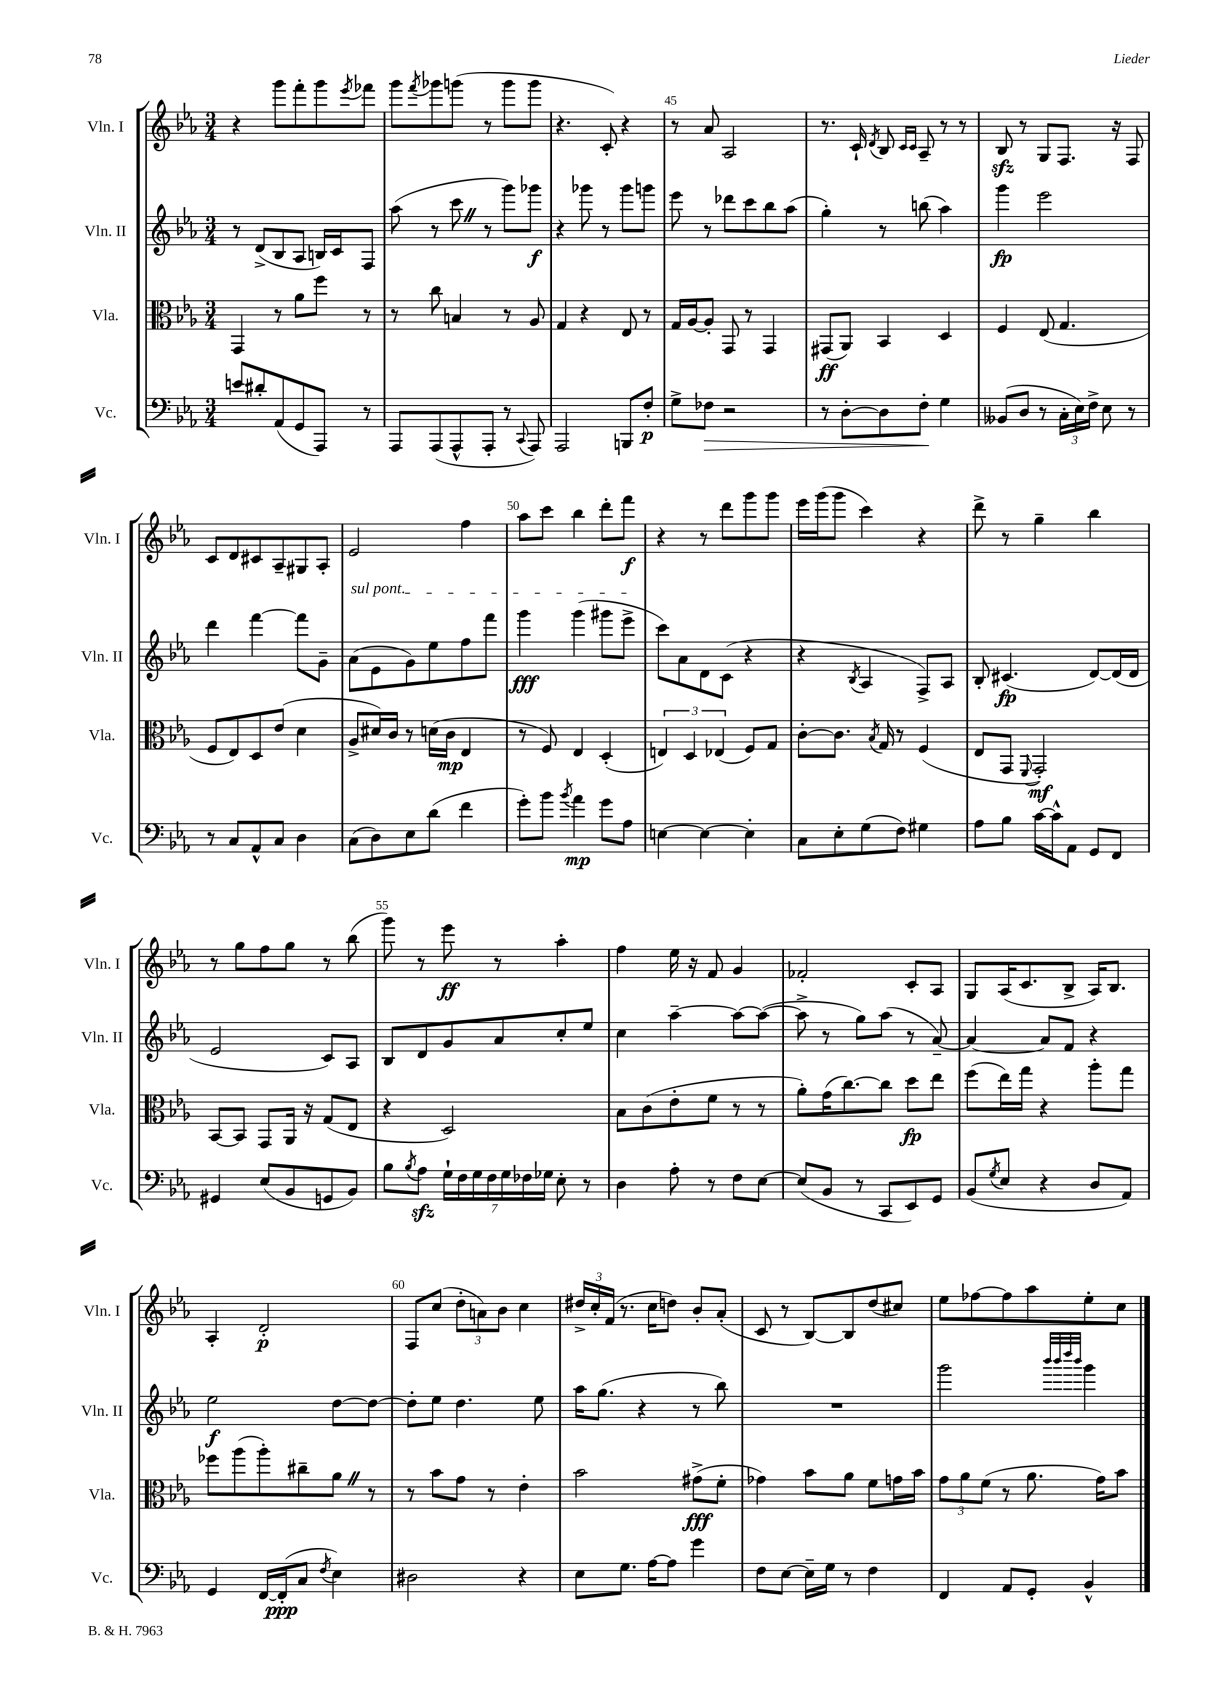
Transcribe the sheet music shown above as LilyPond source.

<<
\new StaffGroup <<
\new Staff = "s0" \with { instrumentName = "Vln. I" shortInstrumentName = "Vln. I" } {
    \clef treble \key ees \major \numericTimeSignature \time 3/4
    r4 g'''8 f'''8-. g'''8 \acciaccatura { ees'''8 } fes'''8 |
    g'''8 \acciaccatura { f'''8 } ges'''8 g'''8( r8 g'''8 g'''8 |
    r4. c'8-.) r4 |
    r8 aes'8 aes2 |
    r8. c'16-! \acciaccatura { d'8 } bes8 \grace { c'16 c'16 } aes8-- r8 r8 |
    bes8\sfz r8 g8 f8. r16 f8 |
    c'8 d'8 cis'8 aes8-- gis8 aes8-. |
    ees'2 f''4 |
    aes''8 c'''8 bes''4 d'''8-. f'''8\f |
    r4 r8 d'''8 g'''8 g'''8 |
    ees'''16 g'''16( g'''8 c'''4) r4 |
    d'''8-> r8 g''4-- bes''4 |
    r8 g''8 f''8 g''8 r8 bes''8( |
    g'''8) r8 ees'''8\ff r8 aes''4-. |
    f''4 ees''16 r16 f'8 g'4 |
    fes'2-. c'8-. aes8 |
    g8 aes16( c'8. bes8-> aes16) bes8. |
    aes4-. d'2-.\p |
    f8 c''8( \tuplet 3/2 { d''8-. a'8) bes'8 } c''4 |
    \tuplet 3/2 { dis''16-> c''16-. f'16( } r8. c''16 d''8) bes'8-. aes'8-.( |
    c'8 r8 bes8~) bes8 d''8( cis''8) |
    ees''8 fes''8~ fes''8 aes''8 ees''8-. c''8 \bar "|." |
}
\new Staff = "s1" \with { instrumentName = "Vln. II" shortInstrumentName = "Vln. II" } {
    \clef treble \key ees \major \numericTimeSignature \time 3/4
    r8 d'8->( bes8 aes8 b16) c'16 f8 |
    aes''8( r8 c'''8 \once \override BreathingSign.text = \markup { \musicglyph "scripts.caesura.straight" } \breathe r8 g'''8) ges'''8\f |
    r4 ges'''8 r8 ges'''8 g'''8 |
    ees'''8 r8 des'''8 c'''8 bes''8 aes''8( |
    g''4-.) r8 b''8( aes''4) |
    g'''4\fp ees'''2 |
    d'''4 f'''4~ f'''8 g'8-- |
    \once \override TextSpanner.bound-details.left.text = \markup { \italic "sul pont." } aes'8\startTextSpan( ees'8 g'8) ees''8 f''8 f'''8 |
    g'''4\fff g'''4( gis'''8 ees'''8->\stopTextSpan |
    c'''8) aes'8 d'8 c'8( r4 |
    r4 \acciaccatura { bes8 } aes4 f8->) aes8 |
    bes8-. cis'4.\fp( d'8~) d'16( d'16 |
    ees'2 c'8) aes8 |
    bes8 d'8 g'8 aes'8 c''8-. ees''8 |
    c''4 aes''4~-- aes''8~ aes''8~( |
    aes''8-> r8 g''8) aes''8( r8 aes'8~--) |
    aes'4~ aes'8 f'8 r4 |
    ees''2\f d''8~ d''8~ |
    d''8-. ees''8 d''4. ees''8 |
    aes''16 g''8.( r4 r8 bes''8) |
    R2. |
    g'''2 \grace { bes'''32 bes'''32 d''''32 bes'''32 } g'''4 \bar "|." |
}
\new Staff = "s2" \with { instrumentName = "Vla." shortInstrumentName = "Vla." } {
    \clef alto \key ees \major \numericTimeSignature \time 3/4
    g,4 r8 aes'8 f''8 r8 |
    r8 c''8 b4 r8 aes8 |
    g4 r4 ees8 r8 |
    g16 aes16~ aes8-. g,8 r8 g,4 |
    gis,8\ff( aes,8) bes,4 d4 |
    f4 ees8( g4. |
    f8 ees8) d8 ees'8( d'4 |
    aes8-> dis'16) c'16 r8 d'16( c'16\mp ees4 |
    r8 f8) ees4 d4-.( |
    \tuplet 3/2 { e4) d4 ees4( } f8) g8 |
    c'8~-. c'8. \acciaccatura { bes8 } g16 r8 f4( |
    ees8 g,8 \appoggiatura { f,8 } g,2-.\mf) |
    bes,8~ bes,8 g,8 aes,16 r16 g8( ees8 |
    r4 d2) |
    bes8 c'8( ees'8-. f'8 r8 r8 |
    aes'8-.) g'16( c''8.~) c''8 d''8\fp ees''8 |
    f''8( ees''16) g''16 r4 aes''8-. g''8 |
    fes''8 aes''8( aes''8-.) cis''8-- aes'8 \once \override BreathingSign.text = \markup { \musicglyph "scripts.caesura.straight" } \breathe r8 |
    r8 bes'8 g'8 r8 ees'4-. |
    bes'2 gis'8->\fff( f'8-. |
    ges'4) bes'8 aes'8 f'8 g'16 bes'16 |
    \tuplet 3/2 { g'8 aes'8 f'8( } r8 aes'8. g'16) bes'8 \bar "|." |
}
\new Staff = "s3" \with { instrumentName = "Vc." shortInstrumentName = "Vc." } {
    \clef bass \key ees \major \numericTimeSignature \time 3/4
    e'8 dis'8-. aes,8( g,8 aes,,8) r8 |
    aes,,8 aes,,8( aes,,8-^ aes,,8-. r8 \appoggiatura { c,8 } aes,,8) |
    aes,,2 b,,8 f8-.\p |
    g8-> fes8\> r2 |
    r8 d8~-. d8 f8-.\! g4 |
    beses,8( d8 r8 \tuplet 3/2 { c16-. ees16) f16-> } ees8 r8 |
    r8 c8 aes,8-^ c8 d4 |
    c8( d8) ees8 d'8( f'4 |
    g'8-.) bes'8 \acciaccatura { bes'8 } aes'4\mp g'8 aes8 |
    e4~ e4~ e4-. |
    c8 ees8-. g8( f8) gis4 |
    aes8 bes8 c'16~ c'16-^ aes,8 g,8 f,8 |
    gis,4 ees8( bes,8 g,8 bes,8) |
    bes8 \acciaccatura { bes8 } aes8\sfz \tuplet 7/4 { g16-! f16 g16 f16 g16 fes16 ges16 } ees8-. r8 |
    d4 aes8-. r8 f8 ees8~ |
    ees8( bes,8 r8 c,8 ees,8) g,8 |
    bes,8( \acciaccatura { g8 } ees8 r4 d8 aes,8) |
    g,4 f,16~ f,16-.\ppp( c8 \acciaccatura { f8 } ees4) |
    dis2 r4 |
    ees8 g8. aes16~ aes8 g'4 |
    f8 ees8~ ees16-- g16 r8 f4 |
    f,4 aes,8 g,8-. bes,4-^ \bar "|." |
}
>>
>>
\layout { \context { \Score currentBarNumber = #42 \override BarNumber.break-visibility = ##(#f #t #t) barNumberVisibility = #(every-nth-bar-number-visible 5) } }
